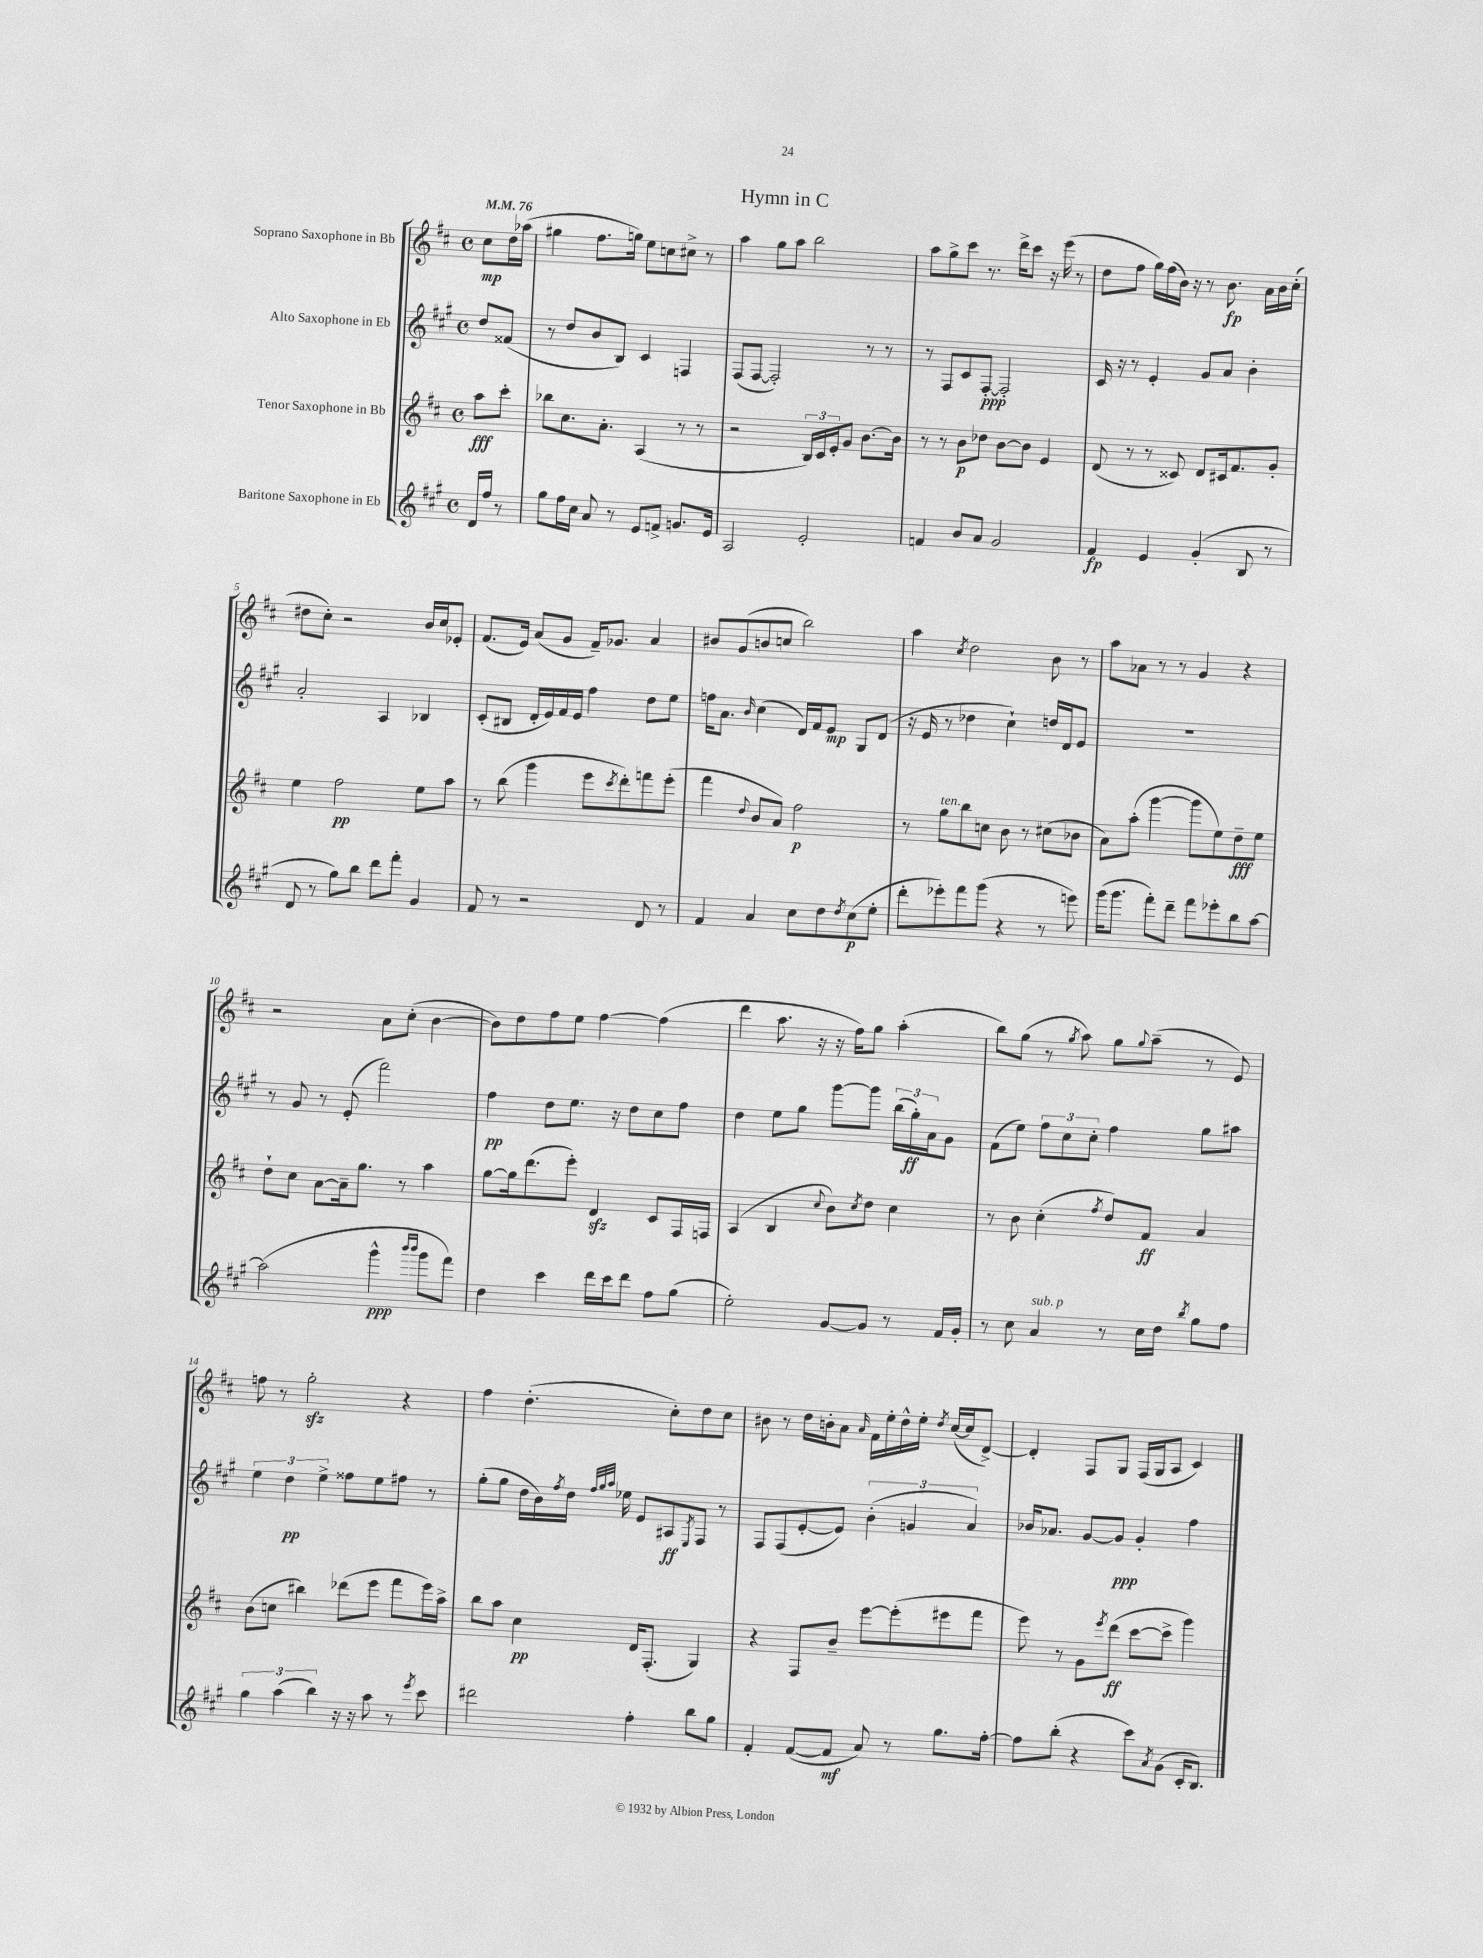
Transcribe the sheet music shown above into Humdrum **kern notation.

**kern	**kern	**kern	**kern
*staff4	*staff3	*staff2	*staff1
*clefG2	*clefG2	*clefG2	*clefG2
*k[f#c#g#]	*k[f#c#]	*k[f#c#g#]	*k[f#c#]
*M4/4	*M4/4	*M4/4	*M4/4
*met(c)	*met(c)	*met(c)	*met(c)
*MM76	*MM76	*MM76	*MM76
16d	8aa	8dd	8cc#
16ff#	.	.	.
8r	8ccc#'	(8f##	16dd
.	.	.	(16aa-
=	=	=	=
8gg#	8bb-	8r	4gg#
16ff#	8.cc#	8dd	.
16cc#	.	.	.
8a	.	8b	8.ff#
.	8.a'	.	.
8r	.	8B)	.
.	.	.	16gg)
8e	(4A	4c#	8ee
8f^	.	.	8cc
8.g	8r	4F	8cc#^
.	8r	.	8r
16e	.	.	.
=	=	=	=
2A	2r	(8F#	4aa
.	.	[8F#	.
.	.	2F#'])	8gg
.	.	.	8aa
2e'	24B)	.	2bb
.	24c#	.	.
.	24e'	.	.
.	8g	.	.
.	[8.b	8r	.
.	.	8r	.
.	16b]	.	.
=	=	=	=
4f	8r	8r	8aa
.	8r	8F#	8gg^
8b	8b	8c#	8ccc#
8a	8dd-	[8F#'	8.r
2g#	[8b	2F#']	.
.	.	.	16ddd^
.	8b]	.	8ccc#
.	4e	.	16r
.	.	.	(16eee
.	.	.	8r
=	=	=	=
4f#	(8d	16c#	8dd
.	.	16r	.
.	8r	8r	8ff#
4e	8r	4e'	16gg)
.	.	.	(16ff#
.	8c##)	.	16b)
.	.	.	16r
(4g#'	8d	8g#	8r
.	16c#	8a	8.b
.	8.f#	.	.
8B	.	4b'	.
.	.	.	16a
8r	8g'	.	16b
.	.	.	(16cc#'
=	=	=	=
8d	4ee	2a'	8dd#
8r	.	.	8cc#')
8gg#)	2ff#	.	2r
8bb	.	.	.
8ddd	.	4A	.
8fff#'	.	.	.
4g#	8ee	4B-	16b
.	.	.	16cc#
.	8aa	.	8e-'
=	=	=	=
8f#	8r	(8c#'	(8.f#
8r	(8bb	8B#	.
.	.	.	16e)
2r	4ggg	16d'	(8a
.	.	16e)	.
.	.	16f#	8g
.	.	16e	.
.	8eee	4ff#	16f#~)
.	.	.	8.g-
.	8qccc#	.	.
.	8ddd')	.	.
8d	8fff	8dd	4a
8r	(8eee'	8ee	.
=	=	=	=
4f#	4fff#	16ff	8b#
.	.	8.a	.
.	.	.	(8g
.	8qqdd	16qqb	.
4a	8b	(4cc#	8b
.	8a)	.	8cc
8cc#	2ff#	16d)	2bb)
.	.	16f#	.
8dd	.	8e	.
8qdd	.	.	.
(8cc#	.	8G#	.
8ee'	.	(8d	.
=	=	=	=
8ddd'	8r	16r	4aa
.	.	16e	.
8eee-')	8gg	8r	.
.	.	.	8qcc#
8fff#	8bb	4dd-	2dd
(8ggg#	8cc	.	.
4r	8b	4cc#`)	.
.	8r	.	.
8r	(8cc#	16dd	8b
.	.	16d	.
8eee)	8b-	8e	8r
=	=	=	=
(16ggg#	8a)	1r	8aa
8.ggg#	.	.	.
.	(8aa'	.	8a-
8fff#')	[4ggg	.	8r
8ddd~	.	.	8r
8fff#	8ggg]	.	4g
8eee-'	8ee)	.	.
8bb	8dd~	.	4r
[8aa	8ee	.	.
=	=	=	=
(2aa]	8dd`	8r	2r
.	8cc#	8g#	.
.	[8a	8r	.
.	16a~]	(8e'	.
.	8.gg	.	.
4ggg#^^	.	2fff#)	8a
.	8r	.	(8cc#'
16qqbbb	.	.	.
16qqbbb	.	.	.
8ggg#	4aa	.	[4b
8fff#)	.	.	.
=	=	=	=
4dd	[8gg	4ff#	8b])
.	16gg]	.	8dd
.	(8.ddd	.	.
4ccc#	.	8dd	8ff#
.	8eee')	8.ee	8ee
16ddd	4d	.	[4ff#
16ccc#	.	16r	.
8ddd	.	8dd	.
8ff#	8c#	8cc#	(4ff#]
(8gg#	16F#	8ff#	.
.	16F	.	.
=	=	=	=
2ee')	(4A	4dd	4ddd
.	4B	8ee	8.aa
.	.	8gg#	.
.	.	.	16r
.	8qqcc#	.	.
[8g#	8b)	[8ggg#	16r
.	.	.	16ff#)
.	8qcc#	.	.
8g#]	8dd	8ggg#]	8gg
8r	4cc#	(24bb	(4aa'
.	.	24gg#')	.
.	.	24a	.
16f#	.	8g#	.
16g#'	.	.	.
=	=	=	=
8r	8r	(8f#	8bb)
8cc#	8b	8ee)	(8gg
4a	(4cc#'	12ff#	8r
.	.	12cc#	.
.	.	.	8qgg
.	.	.	8aa)
.	.	12cc#'	.
.	8qff#	.	.
8r	8dd)	4ff#	8gg
.	.	.	8qqgg
16cc#	8f#	.	(8aa~
16dd	.	.	.
8qbb	.	.	.
8gg#	4a	8gg#	8r
8ff#	.	8aa#	8e)
=	=	=	=
6gg#	(8b	6ee	8ff
.	8cc	.	8r
(6aa	.	6dd	.
.	4bb#)	.	2gg'
6bb)	.	6ee^	.
16r	(8ddd-	8ff##	.
16r	.	.	.
8aa	8eee	8ee	.
8r	8fff#	8ff#	4r
8qeee	.	.	.
8ccc#	16eee)	8r	.
.	16aa^	.	.
=	=	=	=
2ddd#	8bb	(8gg#'	4ff#
.	8aa	8gg#	.
.	4cc#	16dd	(4.dd'
.	.	16b)	.
.	.	8qff#	.
.	.	16dd	.
.	.	32qqff#	.
.	.	32qqgg#	.
.	.	32qqaa	.
.	.	16ee-	.
4ff#'	16d	8e	.
.	(8.F#'	.	.
.	.	8A#	8cc#')
.	.	8qE	.
8bb	4G)	8F#	8dd
8gg#	.	8r	8cc#
=	=	=	=
4f#'	4r	8F#	8b#
.	.	(8F#	8r
([8f#	8F#	[8e'	16dd
.	.	.	16b'
8f#]	8b~	8e])	8a
.	.	.	16qqa
8a)	[8eee	(6b'	16f#
.	.	.	16ee'
8r	(8eee']	.	16dd^^
.	.	6g	.
.	.	.	16ee'
.	.	.	8qdd
8.gg#	8eee#	.	([16cc#
.	.	.	16cc#]
.	.	6a)	.
.	8fff#	.	[8d^)
[16ff#'	.	.	.
=	=	=	=
8ff#]	8eee)	16b-	4d']
.	.	8.a-	.
(8bb'	8r	.	.
4r	8g	[8g#	8F#
.	8qeee	.	.
.	(8ddd	8g#]	8G
8ccc#)	[8ccc#	4g#'	(16F#
.	.	.	16G
8qa	.	.	.
(8g#	8ccc#^]	.	8A
16c#'	4ggg)	4ff#	4c#)
8.B)	.	.	.
==	==	==	==
*-	*-	*-	*-
